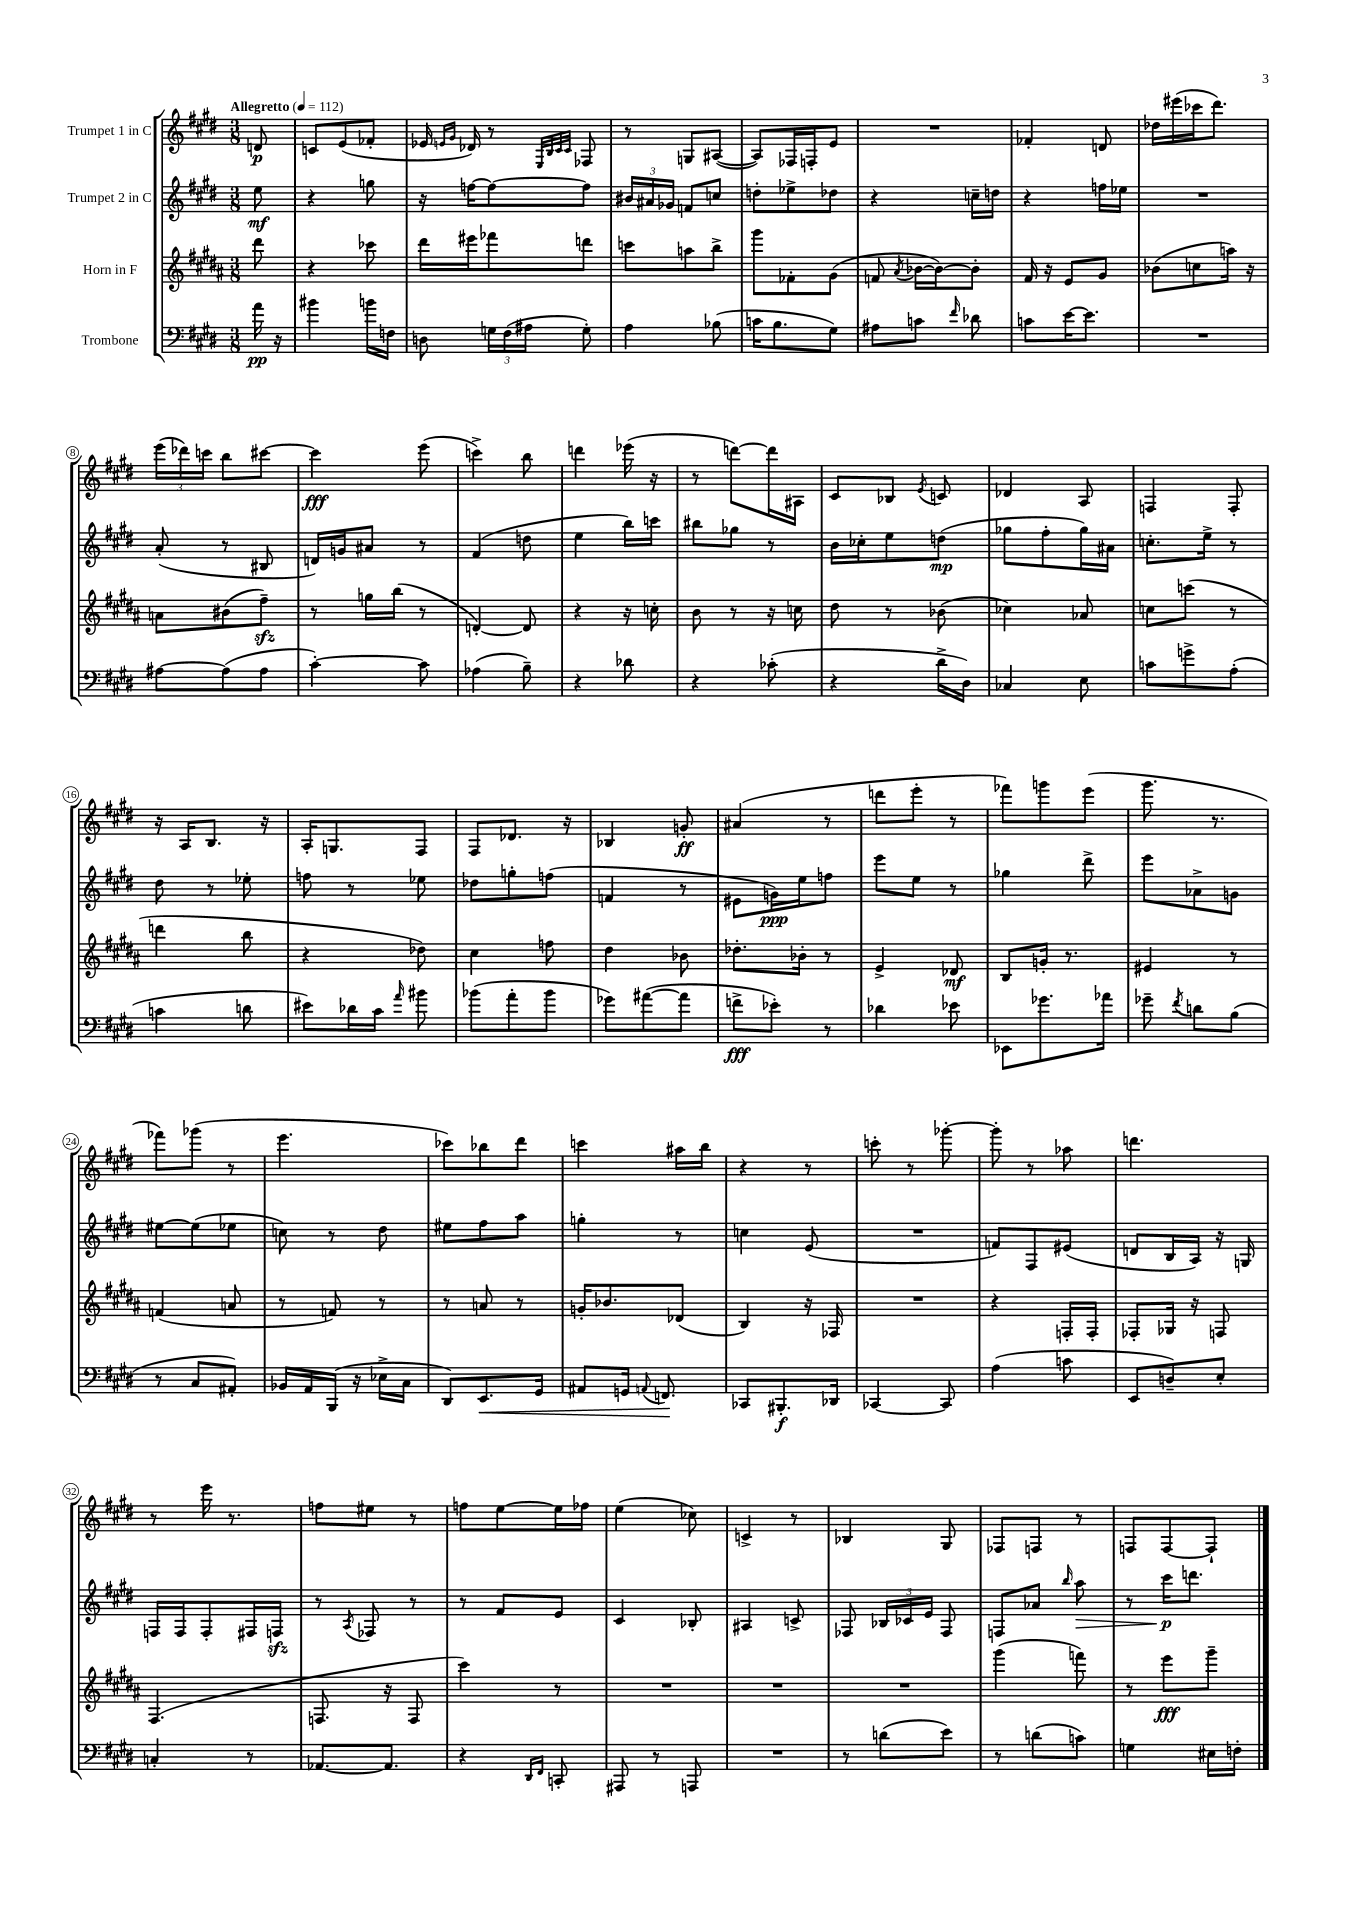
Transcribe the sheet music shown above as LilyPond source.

<<
\new StaffGroup <<
\new Staff = "s0" \with { instrumentName = "Trumpet 1 in C" } {
    \clef treble \key e \major \numericTimeSignature \time 3/8 \partial 8 \tempo "Allegretto" 4 = 112
    \autoBeamOff d'8\p |
    c'8[ e'8( fes'8]-. |
    ees'16 \grace { e'16[ gis'16] } des'16) r8 \grace { e32[ b32 cis'32 cis'32] } fes8 |
    r8 g8[ ais8]~( |
    ais8[) fes16 f16-. e'8] |
    R4. |
    fes'4-. d'8 |
    des''16[ eis'''16( ces'''16 dis'''8.]) |
    \tuplet 3/2 { e'''16[( des'''16) c'''16] } b''8[ cis'''8]~ |
    cis'''4\fff e'''8( |
    c'''4->) b''8 |
    d'''4 ees'''16( r16 |
    r8 d'''8[~) d'''16 ais16] |
    cis'8[ bes8] \acciaccatura { e'8 } c'8 |
    des'4 a8 |
    f4 f8-. |
    r16 a16[ b8.] r16 |
    a16[-. g8. fis8] |
    fis8[ des'8.] r16 |
    bes4 g'8-.\ff |
    ais'4( r8 |
    d'''8[ e'''8]-. r8 |
    fes'''8[) g'''8 e'''8]( |
    gis'''8. r8. |
    fes'''8[) ges'''8]( r8 |
    e'''4. |
    ces'''8[) bes''8 dis'''8] |
    c'''4 ais''16[ b''16] |
    r4 r8 |
    c'''8-. r8 ges'''8~-. |
    ges'''8-. r8 aes''8 |
    d'''4. |
    r8 e'''16 r8. |
    f''8[ eis''8] r8 |
    f''8[ e''8~ e''16 fes''16] |
    e''4( ces''8) |
    c'4-> r8 |
    bes4 gis8 |
    fes8[ f8] r8 |
    f8[ f8~ f8]-! \bar "|." |
}
\new Staff = "s1" \with { instrumentName = "Trumpet 2 in C" } {
    \clef treble \key e \major \numericTimeSignature \time 3/8 \partial 8
    \autoBeamOff e''8\mf |
    r4 g''8 |
    r16 f''16[~ f''8~ f''8] |
    \tuplet 3/2 { bis'16[ ais'16 ges'16] } f'8[ c''8] |
    d''8[-. ees''8-> des''8] |
    r4 c''16[-- d''16] |
    r4 f''16[ ees''16] |
    R4. |
    a'8-.( r8 bis8 |
    d'16[) g'16 ais'8] r8 |
    fis'4( d''8 |
    e''4 b''16[) c'''16] |
    bis''8[ ges''8] r8 |
    b'16[ ces''16-. e''8 d''8]\mp( |
    ges''8[ fis''8-. ges''16) ais'16] |
    c''8.[-. e''16]-> r8 |
    dis''8 r8 ees''8-. |
    f''8 r8 ees''8 |
    des''8[ g''8-. f''8]( |
    f'4 r8 |
    eis'8[ g'16\ppp) e''16 f''8] |
    e'''8[ e''8] r8 |
    ges''4 dis'''8-> |
    e'''8[ aes'8-> g'8] |
    eis''8[~ eis''8( ees''8] |
    c''8) r8 dis''8 |
    eis''8[ fis''8 a''8] |
    g''4-. r8 |
    c''4 e'8( |
    R4. |
    f'8[) fis8 eis'8]( |
    d'8[ b16 a16]) r16 g16 |
    f16[ f16 f8-. fis16 f16]\sfz |
    r8 \acciaccatura { a8 } fes8 r8 |
    r8 fis'8[ e'8] |
    cis'4 bes8-. |
    ais4 c'8-> |
    fes8 \tuplet 3/2 { bes16[ ces'16 e'16] } fes8 |
    f8[ aes'8] \grace { b''16 } a''8\> |
    r8 cis'''16[\p\! d'''8.] \bar "|." |
}
\new Staff = "s2" \with { instrumentName = "Horn in F" } {
    \clef treble \key b \major \numericTimeSignature \time 3/8 \partial 8
    \autoBeamOff dis'''8 |
    r4 ces'''8 |
    dis'''16[ eis'''16 fes'''8 d'''8] |
    c'''8[ a''8 b''8]-> |
    gis'''8[ fes'8-. gis'8]( |
    f'8 \acciaccatura { ais'8 } bes'16[~ bes'16~) bes'8]-. |
    fis'16 r16 e'8[ gis'8] |
    bes'8[( c''8 a''16]) r16 |
    a'8[ bis'8( fis''8]--\sfz) |
    r8 g''16[ b''16]( r8 |
    d'4~-.) d'8 |
    r4 r16 c''16-. |
    b'8 r8 r16 c''16 |
    dis''8 r8 bes'8( |
    ces''4) aes'8 |
    c''8[ c'''8]( r8 |
    d'''4 b''8 |
    r4 des''8) |
    cis''4 f''8 |
    dis''4 bes'8 |
    des''8.[-. bes'16]-. r8 |
    e'4-> des'8\mf |
    b8[ g'16]-. r8. |
    eis'4 r8 |
    f'4( a'8 |
    r8 f'8) r8 |
    r8 a'8 r8 |
    g'16[-. bes'8. des'8]( |
    b4) r16 fes16 |
    R4. |
    r4 f16[-. f16]-. |
    fes8[-. ges16] r16 f8 |
    fis4.( |
    f8. r16 f8 |
    cis'''4) r8 |
    R4. |
    R4. |
    R4. |
    gis'''4( f'''8) |
    r8 e'''8[\fff gis'''8]-- \bar "|." |
}
\new Staff = "s3" \with { instrumentName = "Trombone" } {
    \clef bass \key e \major \numericTimeSignature \time 3/8 \partial 8
    \autoBeamOff a'16\pp r16 |
    bis'4 b'16[ f16] |
    d8 \tuplet 3/2 { g16[ fis16( ais16] } g8-.) |
    a4 bes8( |
    c'16[ b8. gis8]) |
    ais8[ c'8] \grace { fis'16 } des'8 |
    c'8[ e'16~ e'8.] |
    R4. |
    ais8[~ ais8( ais8] |
    cis'4~-.) cis'8 |
    aes4( b8--) |
    r4 des'8 |
    r4 ces'8-.( |
    r4 dis'16[-> dis16]) |
    ces4 e8 |
    c'8[ g'8-> a8]-.( |
    c'4 d'8 |
    eis'8[) des'16 cis'16] \grace { a'16 } bis'8 |
    bes'8[( a'8-. bes'8] |
    ges'8[) ais'8~( ais'8] |
    f'8[->\fff ees'8]-.) r8 |
    des'4 ees'8 |
    ees,8[ ges'8. aes'16] |
    ges'8-- \acciaccatura { fis'8 } d'8[ b8]( |
    r8 cis8[ ais,8]-.) |
    bes,16[ a,16 b,,16]( r16 ees16[-> cis16] |
    dis,8[) e,8.\< gis,16] |
    ais,8[ g,16] \appoggiatura { a,8 } f,8.\! |
    ces,8[ bis,,8.-.\f des,16] |
    ces,4~ ces,8 |
    a4( c'8 |
    e,8[ d8--) e8]-. |
    c4-. r8 |
    aes,8.[~ aes,8.] |
    r4 \grace { dis,16[ fis,16] } c,8-. |
    ais,,8 r8 a,,8 |
    R4. |
    r8 d'8[( e'8]) |
    r8 d'8[( c'8]) |
    g4 eis16[ f16]-. \bar "|." |
}
>>
>>
\layout { \context { \Score \override BarNumber.stencil = #(make-stencil-circler 0.1 0.3 ly:text-interface::print) } }
